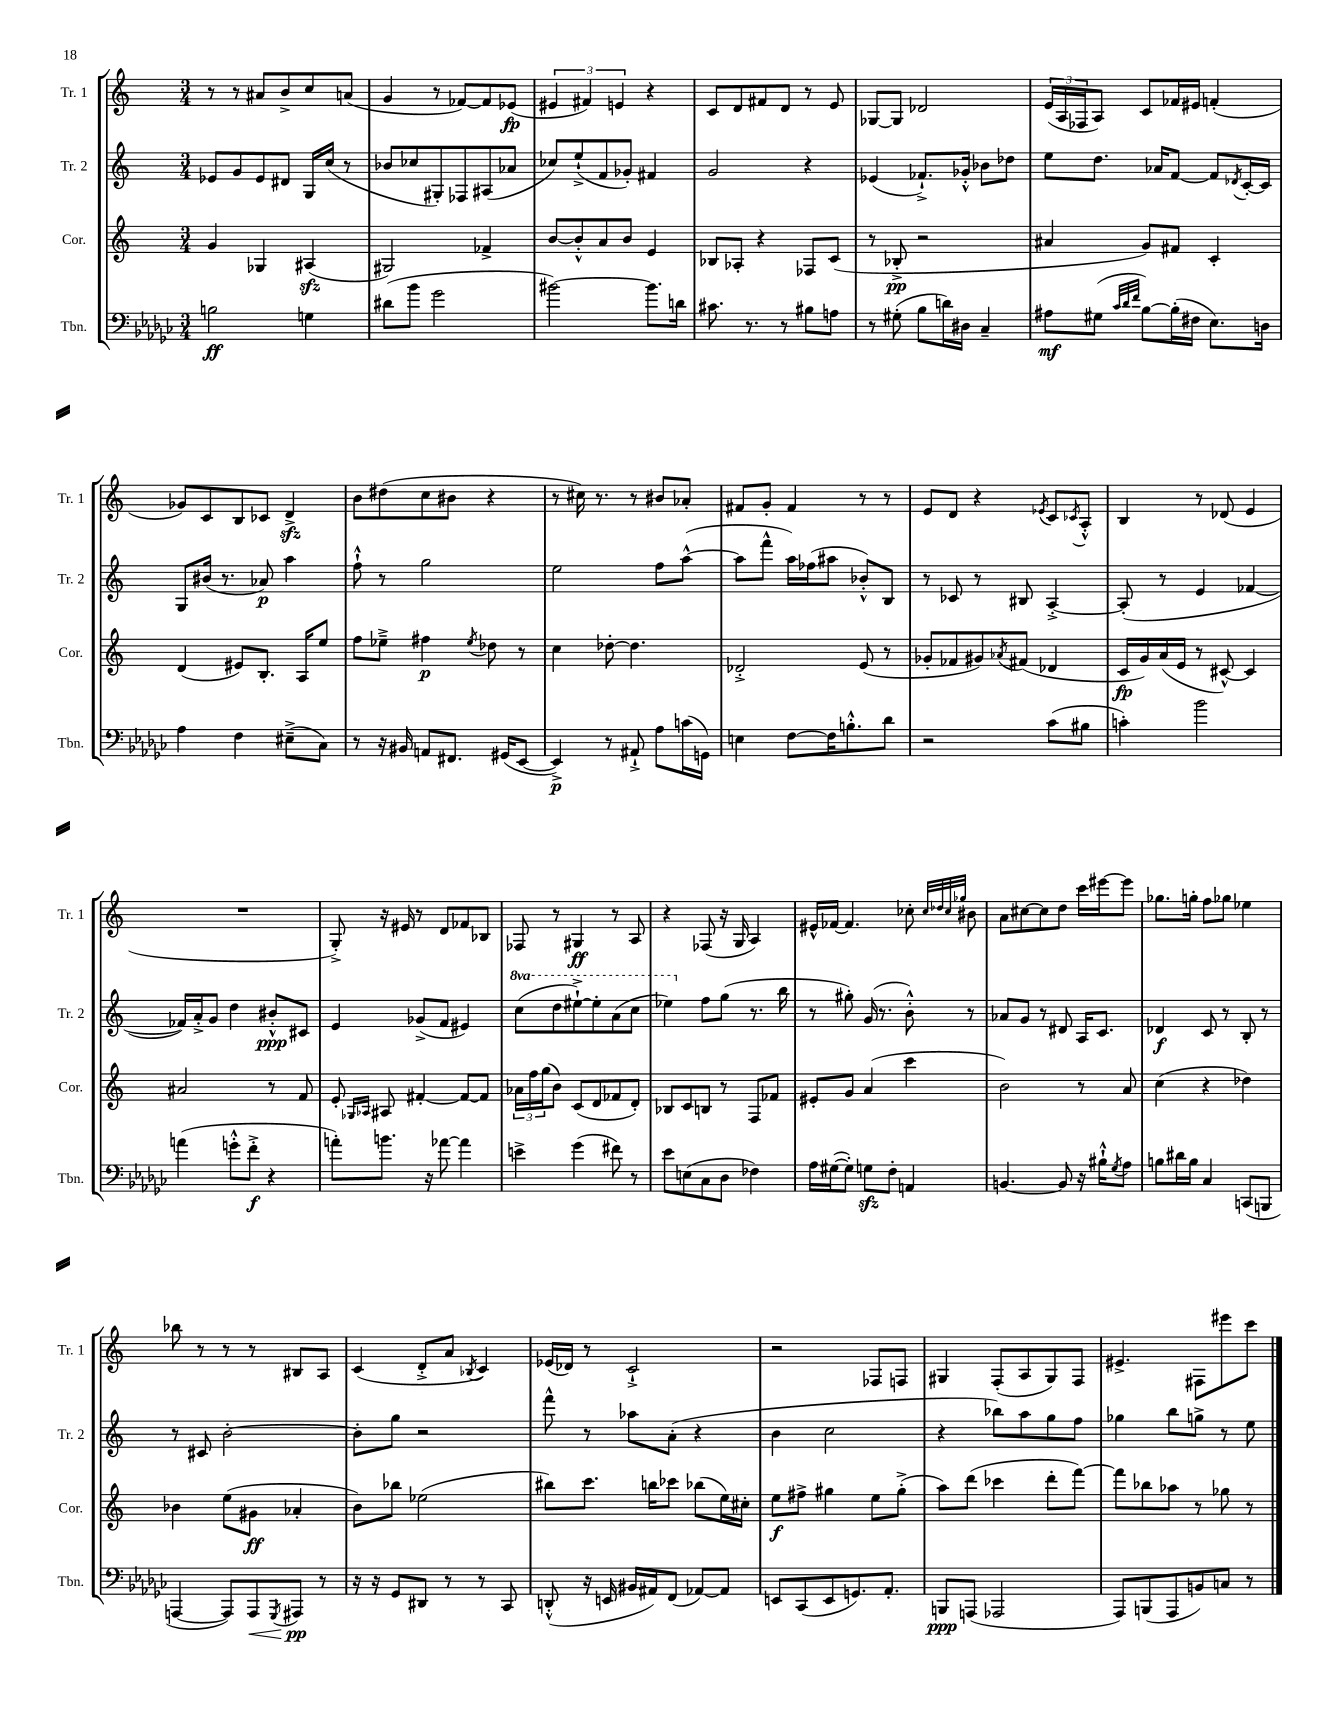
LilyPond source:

<<
\new StaffGroup <<
\new Staff = "s0" \with { instrumentName = "Tr. 1" shortInstrumentName = "Tr. 1" } {
    \clef treble \key c \major \numericTimeSignature \time 3/4
    r8 r8 ais'8 b'8-> c''8 a'8( |
    g'4 r8 fes'8~) fes'8 ees'8\fp( |
    \tuplet 3/2 { eis'4 fis'4) e'4 } r4 |
    c'8 d'8 fis'8 d'8 r8 e'8 |
    ges8~ ges8 des'2 |
    \tuplet 3/2 { e'16( a16 fes16 } a8) c'8 fes'16 eis'16 f'4-.( |
    ges'8) c'8 b8 ces'8 d'4->\sfz |
    b'8 dis''8( c''8 bis'8 r4 |
    r8 cis''16) r8. r8 bis'8 aes'8-. |
    fis'8 g'8-. fis'4 r8 r8 |
    e'8 d'8 r4 \acciaccatura { ees'8 } c'8 \acciaccatura { ces'8 } a8-.-^ |
    b4 r8 des'8( e'4 |
    R2. |
    g8-.->) r16 eis'16 r8 d'8 fes'8 bes8 |
    fes8 r8 gis4\ff r8 a8 |
    r4 fes8( r16 g16 a4) |
    eis'16-^ fes'16~ fes'4. ces''8-. \grace { ces''32 des''32 ces''32 ges''32 } bis'8 |
    a'8 cis''8~ cis''8 d''8 c'''16 eis'''16~ eis'''8 |
    ges''8. g''16-. f''8 ges''8 ees''4 |
    bes''8 r8 r8 r8 bis8 a8 |
    c'4( d'8-.-> a'8 \acciaccatura { bes8 } c'4) |
    ees'16( des'16) r8 c'2-!-> |
    r2 fes8 f8 |
    gis4 f8-.( a8 gis8) f8 |
    eis'4.-> fis8 eis'''8 c'''8 \bar "|." |
}
\new Staff = "s1" \with { instrumentName = "Tr. 2" shortInstrumentName = "Tr. 2" } {
    \clef treble \key c \major \numericTimeSignature \time 3/4 \set Staff.ottavationMarkups = #ottavation-simple-ordinals
    ees'8 g'8 ees'8 dis'8 g16 c''16( r8 |
    bes'8 ces''8 gis8-.) fes8 ais8( aes'8 |
    ces''8) e''8-!->( f'8 ges'8-.) fis'4 |
    g'2 r4 |
    ees'4( fes'8.-!->) ges'16-.-^ bes'8 des''8 |
    e''8 d''8. aes'16 f'8~ f'8 \acciaccatura { des'8 } c'16~-. c'16 |
    g8 bis'16( r8. aes'8\p) a''4 |
    f''8-!-^ r8 g''2 |
    e''2 f''8 a''8~-^( |
    a''8 f'''8-^ a''16) fes''16( ais''8 bes'8-.-^) b8 |
    r8 ces'8 r8 bis8 a4~-.-> |
    a8-.( r8 e'4 fes'4~ |
    fes'16) a'16-.-> g'8 d''4 bis'8-.-^\ppp cis'8 |
    e'4 ges'8->( f'8 eis'4) |
    \ottava #1 c'''8( d'''8 eis'''8~-!->) eis'''8-. a''8( c'''8 |
    ees'''4) \ottava #0 f''8 g''8( r8. b''16 |
    r8 gis''8-.) g'16( r8. b'8-.-^) r8 |
    aes'8 g'8 r8 dis'8 a16 c'8. |
    des'4\f c'8 r8 b8-. r8 |
    r8 cis'8 b'2~-. |
    b'8-. g''8 r2 |
    f'''8-^ r8 aes''8 a'8-.( r4 |
    b'4 c''2 |
    r4 bes''8) a''8 g''8 f''8 |
    ges''4 b''8 g''8-> r8 e''8 \bar "|." |
}
\new Staff = "s2" \with { instrumentName = "Cor." shortInstrumentName = "Cor." } {
    \clef treble \key c \major \numericTimeSignature \time 3/4
    g'4 ges4 ais4\sfz( |
    gis2) fes'4-> |
    b'8~ b'8-.-^ a'8 b'8 e'4 |
    bes8 aes8-. r4 fes8 c'8( |
    r8 bes8-.->\pp r2 |
    ais'4 g'8) fis'8 c'4-. |
    d'4( eis'8) b8.-. a16 e''8 |
    f''8 ees''8---> fis''4\p \acciaccatura { ees''8 } des''8 r8 |
    c''4 des''8~-. des''4. |
    des'2-.-> e'8( r8 |
    ges'8-. fes'8 gis'8) \acciaccatura { aes'8 } fis'8( des'4 |
    c'16\fp g'16) a'16( e'16 r8 cis'8~-^) cis'4 |
    ais'2 r8 f'8 |
    e'8-. \grace { ges16 aes16 } ais8 fis'4~-. fis'8~ fis'8 |
    \tuplet 3/2 { aes'16 f''16 g''16( } b'8) c'8( d'8 fes'8 d'8-.) |
    bes8 c'8 b8 r8 f8 fes'8 |
    eis'8-. g'8 a'4( c'''4 |
    b'2) r8 a'8 |
    c''4( r4 des''4) |
    bes'4 e''8( gis'8\ff aes'4-. |
    b'8) bes''8 ees''2( |
    bis''8) c'''8. b''16 ces'''8 bes''8( e''16) cis''16-. |
    e''8\f fis''8-> gis''4 e''8 gis''8-.->( |
    a''8) d'''8( ces'''4 d'''8-. f'''8~) |
    f'''8 bes''8 aes''8 r8 ges''8 r8 \bar "|." |
}
\new Staff = "s3" \with { instrumentName = "Tbn." shortInstrumentName = "Tbn." } {
    \clef bass \key ges \major \numericTimeSignature \time 3/4
    b2\ff g4 |
    dis'8( bes'8 ges'2 |
    bis'2~) bis'8. d'16 |
    cis'8. r8. r8 bis8 a8 |
    r8 gis8-.( bes8 d'16) dis16 ces4-- |
    ais8\mf gis8( \grace { ces'32 des'32 f'32 } bes8~) bes16-.( fis16 ees8.) d16 |
    aes4 f4 eis8--->( ces8) |
    r8 r16 bis,16 a,8 fis,8. gis,16( ees,8~ |
    ees,4->\p) r8 ais,8-!-> aes8 c'16( g,16) |
    e4 f8~ f16 b8.-.-^ des'8 |
    r2 ces'8( bis8 |
    c'4-.) bes'2 |
    a'4( g'8-.-^ f'8-.->\f r4 |
    a'8-.) b'8. r16 aes'8~ aes'4 |
    e'4-> ges'4( fis'8) r8 |
    ees'8 e8( ces8 des8 fes4) |
    aes16 gis16~( gis8-.) g8\sfz f8-. a,4 |
    b,4.~ b,8 r16 bis16-!-^ \acciaccatura { ges8 } aes8 |
    b8 dis'16 b16 ces4 c,8( b,,8 |
    a,,4~ a,,8) a,,8\< \acciaccatura { ges,,8 } ais,,8\pp\! r8 |
    r16 r16 ges,8 dis,8 r8 r8 ces,8 |
    d,8-.-^( r16 e,16 bis,16 ais,16) f,8( aes,8~) aes,8 |
    e,8 ces,8( e,8 g,8.) aes,8.-. |
    b,,8\ppp a,,8( aes,,2 |
    aes,,8) b,,8( aes,,8 b,8) c8 r8 \bar "|." |
}
>>
>>
\layout { \context { \Score \remove "Bar_number_engraver" } }
